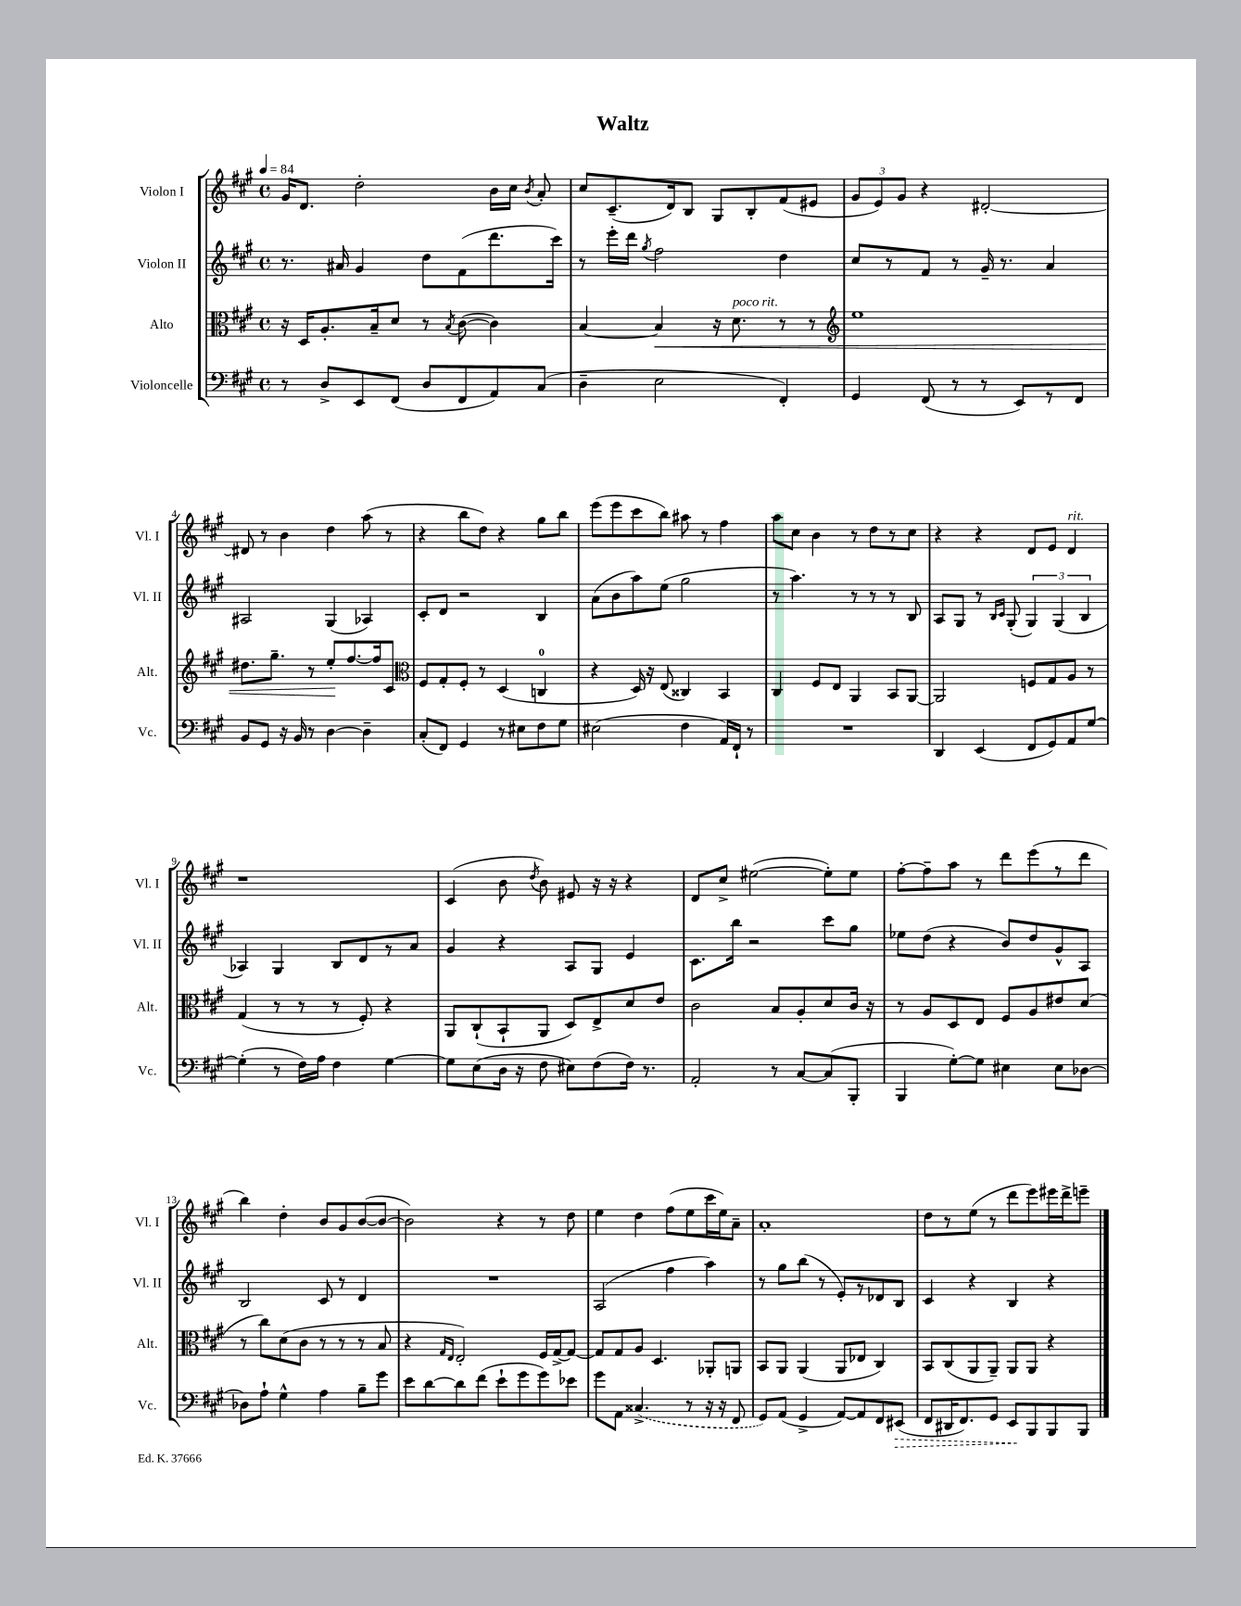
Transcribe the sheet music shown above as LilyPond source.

\header { title = "Waltz" }
<<
\new StaffGroup <<
\new Staff = "s0" \with { instrumentName = "Violon I" shortInstrumentName = "Vl. I" } {
    \clef treble \key a \major \defaultTimeSignature \time 4/4 \tempo 4 = 84
    \autoBeamOff gis'16[ d'8.] d''2-. b'16[ cis''16] \acciaccatura { b'8 } a'8-. |
    cis''8[ cis'8.--( d'16) b8] gis8[ b8-. fis'8( eis'8] |
    \tuplet 3/2 { gis'8[ e'8) gis'8] } r4 dis'2~-. |
    dis'8 r8 b'4 d''4 a''8( r8 |
    r4 b''8[ d''8]) r4 gis''8[ b''8] |
    e'''8[( e'''8 cis'''8 b''8]) ais''8 r8 fis''4 |
    a''8[ cis''8] b'4 r8 d''8[ r8 cis''8] |
    r4 r4 d'8[ e'8] d'4^\markup { \italic "rit." } |
    r1 |
    cis'4( b'8 \acciaccatura { d''8 } b'8) eis'8 r16 r16 r4 |
    d'8[ cis''8]-> eis''2~( eis''8[-.) eis''8] |
    fis''8[~-. fis''8-- a''8] r8 d'''8[ e'''8( r8 d'''8] |
    b''4) d''4-. b'8[ gis'8 b'8~( b'8]~ |
    b'2) r4 r8 d''8 |
    e''4 d''4 fis''8[( e''8 cis'''16 e''16) a'8]-- |
    a'1-. |
    d''8[ r8 e''8]( r8 d'''8[ e'''8) eis'''16 d'''16-> e'''8]-- \bar "|." |
}
\new Staff = "s1" \with { instrumentName = "Violon II" shortInstrumentName = "Vl. II" } {
    \clef treble \key a \major \defaultTimeSignature \time 4/4
    \autoBeamOff r8. ais'16 gis'4 d''8[ fis'8( d'''8. cis'''16]) |
    r8 e'''16[-. d'''16] \acciaccatura { gis''8 } fis''2 d''4 |
    cis''8[ r8 fis'8] r8 gis'16-- r8. a'4 |
    ais2 gis4( aes4) |
    cis'8[-. d'8] r2 b4 |
    a'8[( b'8 a''8) e''8]( gis''2 |
    r8 a''4.) r8 r8 r8 b8 |
    a8[ gis8] r8 \grace { b16[ cis'16] } gis8-.( \tuplet 3/2 { gis4) gis4( b4 } |
    aes4) gis4 b8[ d'8 r8 a'8] |
    gis'4 r4 a8[ gis8] e'4 |
    cis'8.[ b''16] r2 cis'''8[ gis''8] |
    ees''8[ d''8]( r4 b'8[) d''8 gis'8-^ a8] |
    b2 cis'8 r8 d'4 |
    R1 |
    a2( fis''4 a''4) |
    r8 gis''8[ b''8]( r8 e'8[-.) r8 des'8 b8] |
    cis'4 r4 b4 r4 \bar "|." |
}
\new Staff = "s2" \with { instrumentName = "Alto" shortInstrumentName = "Alt." } {
    \clef alto \key a \major \defaultTimeSignature \time 4/4
    \autoBeamOff r16 d16[ a8.-. b16-- d'8] r8 \acciaccatura { b8 } cis'8~( cis'4) |
    b4~ b4\< r16 d'8.^\markup { \italic "poco rit." } r8 r8 |
    \clef treble e''1 |
    dis''8.[ gis''8.]-- r8 e''8[-.\! fis''8.~ fis''16 cis'8] |
    \clef alto fis8[ gis8-. fis8]-. r8 d4( c4-0 |
    r4 d16) r16 e8( cisis4) b,4 |
    cis4 fis8[ e8] a,4 b,8[ a,8]~ |
    a,2 f8[ gis8 a8] r8 |
    gis4( r8 r8 r8 fis8-.) r4 |
    a,8[ cis8-!( b,8-! a,8] d8[) e8-> d'8 e'8] |
    cis'2 b8[ a8-. d'8 cis'16] r16 |
    r8 a8[ d8 e8] fis8[ a8 eis'8 d'8]( |
    r8 cis''8[) d'8( cis'8] r8 r8 r8 b8 |
    r4 \grace { gis16[ e16] } e2-.) fis16[ gis16~-> gis8]~ |
    gis8[ gis8 a8] d4. aes,8[-. a,8] |
    b,8[ a,8] a,4( a,8[ ees8] cis4) |
    b,8[ cis8( a,8 a,8]--) a,8[ a,8] r4 \bar "|." |
}
\new Staff = "s3" \with { instrumentName = "Violoncelle" shortInstrumentName = "Vc." } {
    \clef bass \key a \major \defaultTimeSignature \time 4/4
    \autoBeamOff r8 d8[-> e,8 fis,8]( d8[ fis,8 a,8) cis8]( |
    d4-- e2 fis,4-.) |
    gis,4 fis,8( r8 r8 e,8[) r8 fis,8] |
    b,8[ gis,8] r16 b,16 r8 d4~ d4-- |
    cis8[-.( fis,8]) gis,4 r8 eis8[ fis8 gis8] |
    eis2( fis4 a,16[) fis,16]-! r8 |
    R1 |
    d,4 e,4( fis,8[ gis,8) a,8 gis8]~ |
    gis4-.( r8 fis16[) a16] fis4 gis4~ |
    gis8[ e8( d16] r16 fis8 eis8[) fis8( fis16]) r8. |
    a,2-. r8 cis8[~ cis8( b,,8]-. |
    b,,4 gis8[~-.) gis8] eis4 eis8[ des8]~ |
    des8[ a8]-! gis4-^ a4 b8[-- gis'8] |
    e'8[ d'8~ d'8 fis'8]( e'8[-! gis'8 gis'8) ees'8] |
    gis'8[ a,8] \once \slurDashed cisis4.->( r8 r16 r16 fis,8 |
    gis,8[) a,8]( gis,4-> a,8[~) a,8 fis,8 \once \override Hairpin.style = #'dashed-line eis,8]\>( |
    fis,8[ dis,16 fis,8.) gis,8] e,8[\! b,,8 b,,8 b,,8] \bar "|." |
}
>>
>>
